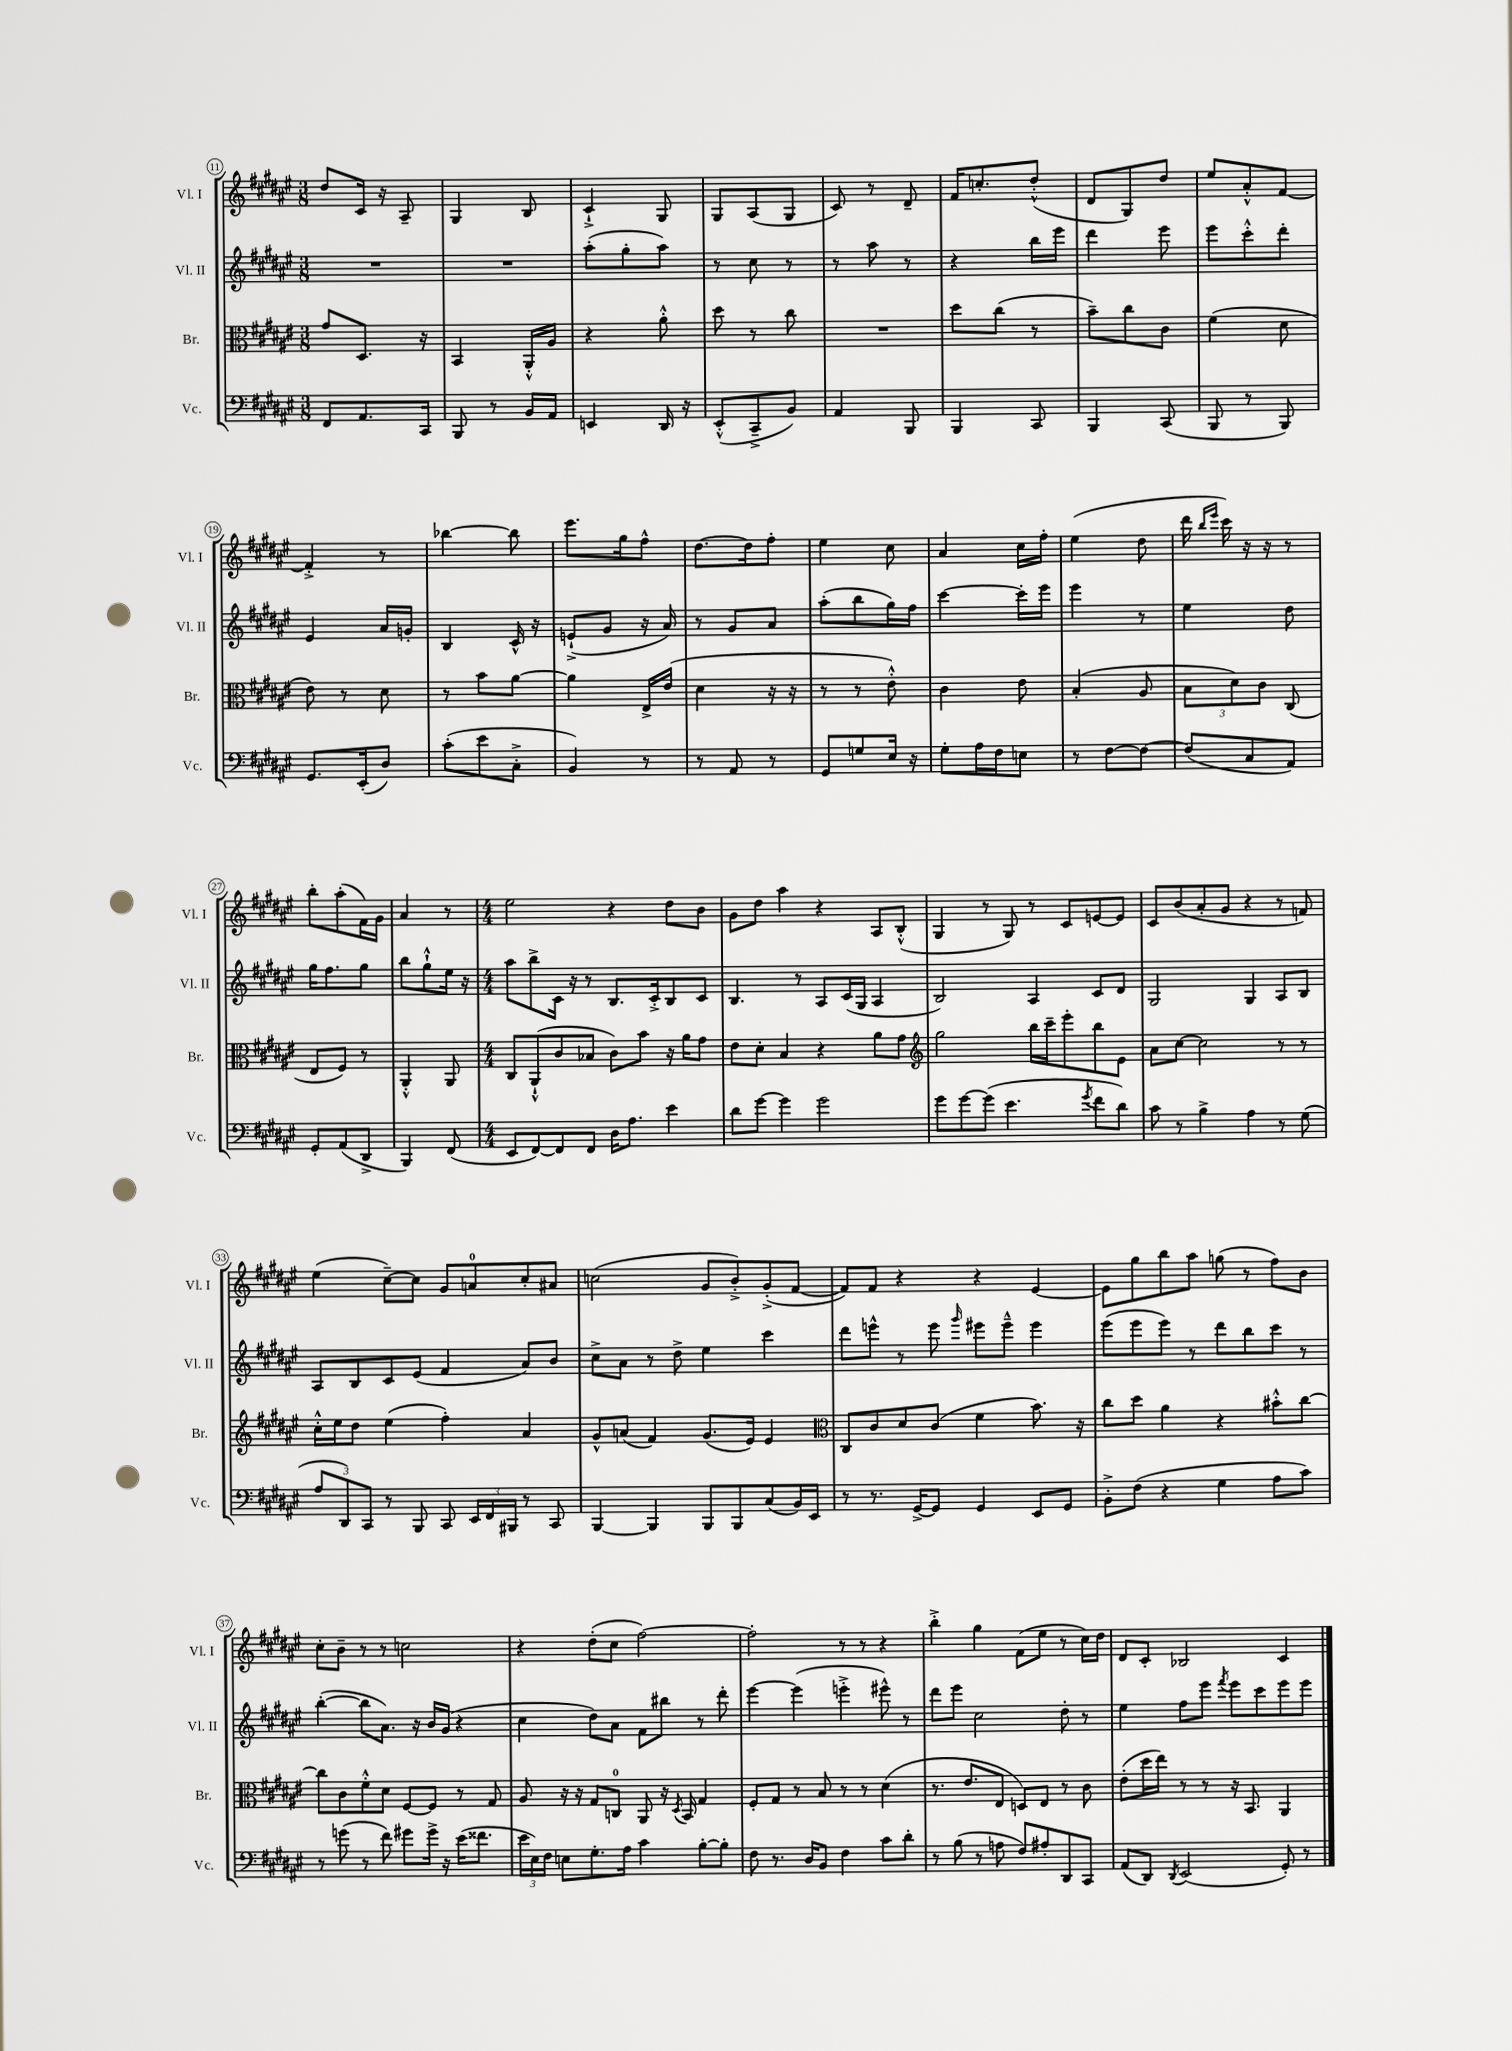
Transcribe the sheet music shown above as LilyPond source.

<<
\new StaffGroup <<
\new Staff = "s0" \with { instrumentName = "Vl. I" shortInstrumentName = "Vl. I" } {
    \clef treble \key fis \major \numericTimeSignature \time 3/8
    \autoBeamOff dis''8[ cis'16] r16 ais8-- |
    gis4 b8 |
    cis'4-!-> gis8 |
    gis8[ ais8( gis8] |
    cis'8) r8 dis'8-- |
    fis'16[ c''8.-. dis''8]-.-^( |
    dis'8[ gis8) dis''8] |
    eis''8[ ais'8-.-^ fis'8]~ |
    fis'4-.-> r8 |
    bes''4~ bes''8 |
    eis'''8.[ gis''16 fis''8]-^ |
    dis''8.[~ dis''16 fis''8]-. |
    eis''4 cis''8 |
    ais'4 cis''16[ fis''16]-. |
    eis''4( dis''8 |
    dis'''16 \grace { b''16[ eis'''16] } cis'''16) r16 r16 r8 |
    b''8[-. ais''8-.( fis'16) gis'16] |
    ais'4 r8 |
    \numericTimeSignature \time 4/4 eis''2 r4 dis''8[ b'8] |
    gis'8[ dis''8] ais''4 r4 ais8[ b8]-.-^( |
    gis4 r8 gis8) r8 cis'8[ e'8~ e'8] |
    cis'8[ b'8( ais'8-. gis'8] r4 r8 f'8) |
    eis''4( cis''8[~--) cis''8] gis'8[ a'8-0 cis''8-. ais'8] |
    c''2( gis'8[ b'8-.->) gis'8-.->( fis'8]~ |
    fis'8[) fis'8] r4 r4 eis'4~ |
    eis'8[ gis''8 b''8 ais''8] g''8( r8 fis''8[) b'8] |
    cis''8[-. b'8]-- r8 r8 c''2 |
    r4 dis''8[-.( cis''8] fis''2~) |
    fis''2-. r8 r8 r4 |
    b''4-.-> gis''4 fis'8[( eis''8] r8 cis''16[) dis''16] |
    dis'8[ cis'8]-. bes2 cis'4 \bar "|." |
}
\new Staff = "s1" \with { instrumentName = "Vl. II" shortInstrumentName = "Vl. II" } {
    \clef treble \key fis \major \numericTimeSignature \time 3/8
    \autoBeamOff R4. |
    R4. |
    ais''8[-.( gis''8-. ais''8]) |
    r8 cis''8 r8 |
    r8 ais''8 r8 |
    r4 b''16[ eis'''16] |
    dis'''4 eis'''8 |
    eis'''8[ cis'''8-.-^ dis'''8]-. |
    eis'4 ais'16[ g'16]-. |
    b4 cis'16-^ r16 |
    e'8[-!->( gis'8] r16 ais'16) |
    r8 gis'8[ ais'8] |
    ais''8[-.( b''8 gis''16) fis''16] |
    cis'''4~ cis'''16[-. eis'''16] |
    eis'''4 r8 |
    eis''4 dis''8 |
    gis''16[ fis''8. gis''8] |
    b''8[ gis''8-!-^ eis''16] r16 |
    \numericTimeSignature \time 4/4 ais''8[ b''8-> cis'16] r16 r8 b8.[ cis'16-.-> b8 cis'8] |
    b4. r8 ais8[ cis'16( gis16] ais4 |
    b2) ais4 cis'8[ dis'8] |
    gis2 gis4 ais8[ b8] |
    ais8[ b8 cis'8 eis'8]( fis'4 ais'8[) b'8] |
    cis''8[-> ais'8] r8 dis''8-> eis''4 cis'''4 |
    dis'''8[ e'''8]-^ r8 e'''8 \grace { gis'''16 } eis'''8[ eis'''8]---^ eis'''4 |
    eis'''8[( eis'''8 eis'''8]) r8 dis'''8[ b''8 cis'''8] r8 |
    b''4~-.( b''8[ ais'8.]) r16 b'16[ gis'16]( r4 |
    cis''4 dis''8[) ais'8] fis'8[ bis''8] r8 dis'''8-. |
    eis'''4~ eis'''4( e'''4-.-> eis'''8-^) r8 |
    dis'''8[ eis'''8] cis''2 dis''8-. r8 |
    eis''4 fis''8[ eis'''8] \acciaccatura { fis'''8 } eis'''8[ cis'''8 eis'''8 eis'''8] \bar "|." |
}
\new Staff = "s2" \with { instrumentName = "Br." shortInstrumentName = "Br." } {
    \clef alto \key fis \major \numericTimeSignature \time 3/8
    \autoBeamOff gis'8[ dis8.] r16 |
    b,4 ais,16[-.-^ ais16] |
    r4 ais'8-.-^ |
    dis''8 r8 cis''8 |
    R4. |
    dis''8[ cis''8]( r8 |
    b'8[--) cis''8 cis'8] |
    fis'4( dis'8 |
    eis'8) r8 dis'8 |
    r8 b'8[ ais'8]~ |
    ais'4 eis16[-> eis'16]( |
    dis'4 r16 r16 |
    r8 r8 eis'8-.-^) |
    cis'4 eis'8 |
    b4-.( ais8 |
    \tuplet 3/2 { b8[ dis'8) cis'8] } cis8( |
    eis8[ fis8]) r8 |
    ais,4-.-^ ais,8 |
    \numericTimeSignature \time 4/4 cis8[ ais,8-!-^( cis'8 bes8] cis'8[) b'8] r16 ais'16[ gis'8] |
    eis'8[ dis'8]-. b4 r4 ais'8[ gis'8] |
    \clef treble gis''2 b''16[ cis'''16-- eis'''8-. b''8 eis'8] |
    ais'8[ cis''8]~ cis''2 r8 r8 |
    cis''16[-.-^ eis''16 dis''8] eis''4( fis''4-.) ais'4 |
    gis'8[-^ a'8]( fis'4) gis'8.[( eis'16]) eis'4 |
    \clef alto cis8[ cis'8 dis'8 cis'8]( fis'4 b'8.) r16 |
    cis''8[ dis''8] ais'4 r4 bis'8[-.-^ cis''8]~ |
    cis''8[ cis'8 fis'8-.-^ dis'8] fis8[~ fis8] r8 gis8 |
    ais8 r16 r16 gis8[ c8]-0 ais,8 r16 \acciaccatura { dis8 } b,16 gis4 |
    fis8[-. gis8] r8 b8 r8 r8 dis'4( |
    r8. eis'8.[ eis8] d8[) eis8] r8 cis'8 |
    eis'8[-.( dis''16 eis''16]) r8 r8 r16 b,8. ais,4 \bar "|." |
}
\new Staff = "s3" \with { instrumentName = "Vc." shortInstrumentName = "Vc." } {
    \clef bass \key fis \major \numericTimeSignature \time 3/8
    \autoBeamOff fis,8[ ais,8. cis,16] |
    b,,8 r8 b,16[ ais,16] |
    e,4 dis,16 r16 |
    eis,8[-.-^( cis,8---> b,8]) |
    ais,4 b,,8 |
    b,,4 cis,8 |
    b,,4 cis,8( |
    b,,8 r8 b,,8) |
    gis,8.[ eis,16-.( dis8]) |
    cis'8[-.( eis'8 cis8]-.-> |
    b,4) r8 |
    r8 ais,8 r8 |
    gis,8[ g8 eis16] r16 |
    gis8[-. ais16 fis16 e8] |
    r8 fis8[~ fis8]~ |
    fis8[( cis8 ais,8]) |
    gis,8[-. ais,8( dis,8]-> |
    b,,4) fis,8( |
    \numericTimeSignature \time 4/4 eis,8[ fis,8~) fis,8 fis,8] dis16[ ais8.] eis'4 |
    dis'8[ gis'8]~ gis'4 gis'2 |
    gis'8[ gis'8~ gis'8]( eis'4. \acciaccatura { gis'8 } fis'8[ dis'8]) |
    cis'8 r8 b4-> ais4 r8 gis8( |
    \tuplet 3/2 { ais8[ dis,8) cis,8] } r8 b,,8 cis,8 \tuplet 3/2 { eis,16[ fis,16 bis,,16] } r8 cis,8 |
    b,,4~ b,,4 b,,8[ b,,8 cis8( b,16) eis,16] |
    r8 r8. gis,16[~-> gis,8] gis,4 eis,8[ gis,8] |
    b,8[-.-> fis8]( r4 gis4 ais8[ cis'8]) |
    r8 g'8( r8 fis'8) gis'8[ gis'16]-> r16 eis'16[( fisis'8.] |
    \tuplet 3/2 { eis'16[ eis16) fis16] } e8[ gis8.-. ais16] cis'4 b8[~-. b8]-. |
    fis8 r8. dis16[ b,8] fis4 cis'8[ dis'8]-. |
    r8 b8( r8 a8 fis8[) ais8-. dis,8 cis,8] |
    ais,8[( dis,8]) \acciaccatura { dis,8 } eis,2( gis,8-.) r8 \bar "|." |
}
>>
>>
\layout { \context { \Score currentBarNumber = #11 \override BarNumber.stencil = #(make-stencil-circler 0.1 0.3 ly:text-interface::print) } }
